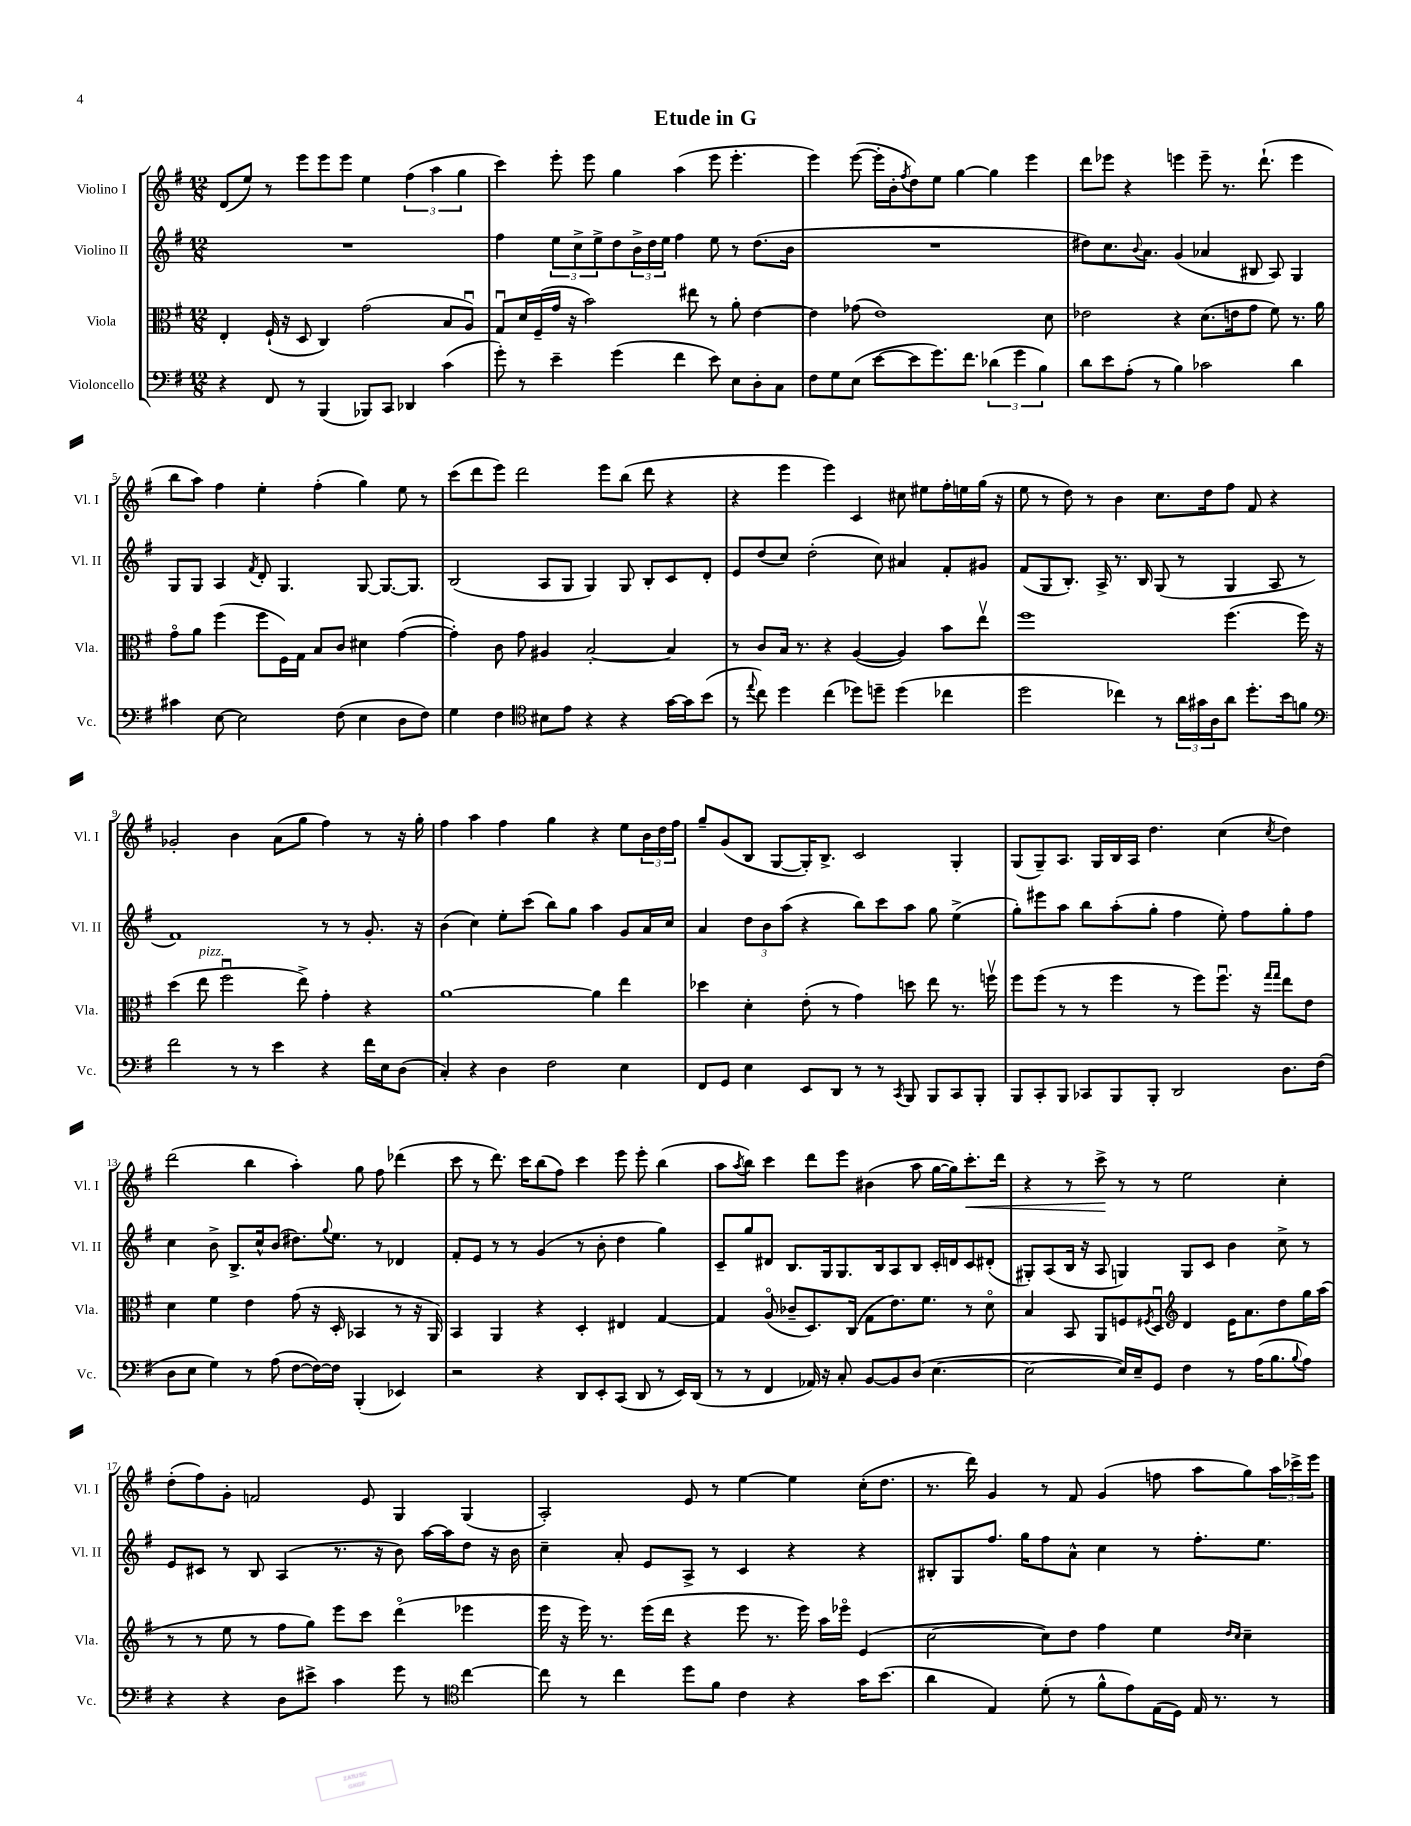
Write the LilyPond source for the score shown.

\header { title = "Etude in G" }
<<
\new StaffGroup <<
\new Staff = "s0" \with { instrumentName = "Violino I" shortInstrumentName = "Vl. I" } {
    \clef treble \key g \major \numericTimeSignature \time 12/8
    d'8( e''8) r8 e'''8 e'''8 e'''8 e''4 \tuplet 3/2 { fis''4( a''4 g''4 } |
    c'''4) e'''8-. e'''8 g''4 a''4( e'''8 e'''4.-. |
    e'''4) e'''8~( e'''16-. b'16-. \acciaccatura { fis''8 } d''8) e''8 g''4~ g''4 e'''4 |
    d'''8 ees'''8 r4 e'''4 e'''8-- r8. d'''8.-!( e'''4 |
    b''8 a''8) fis''4 e''4-. fis''4-.( g''4) e''8 r8 |
    c'''8( d'''8 e'''8) d'''2 e'''8 b''8( d'''8 r4 |
    r4 e'''4 e'''4) c'4 cis''8 eis''8 fis''16-. e''16 g''16( r16 |
    e''8 r8 d''8) r8 b'4 c''8. d''16 fis''8 fis'8 r4 |
    ges'2-. b'4 a'8( g''8 fis''4) r8 r16 g''16-. |
    fis''4 a''4 fis''4 g''4 r4 e''8 \tuplet 3/2 { b'16 d''16 fis''16 } |
    g''8-- g'8( b8 g8~ g16-.) b8.-> c'2 g4-. |
    g8( g8--) a8. g16 b16 a16 d''4. c''4( \acciaccatura { c''8 } d''4) |
    d'''2( b''4 a''4-.) g''8 fis''8 des'''4( |
    c'''8 r8 d'''8.) c'''16 b''8( fis''8) c'''4 e'''8 e'''8-. b''4( |
    a''8 \acciaccatura { a''8 } b''8) c'''4 d'''8 e'''8 bis'4( a''8 g''16~ g''16) c'''8.-.\< d'''16 |
    r4 r8 c'''8->\! r8 r8 e''2 c''4-. |
    d''8-.( fis''8) g'8-. f'2 e'8 g4 g4( |
    a2-.) e'8 r8 e''4~ e''4 c''16-.( d''8. |
    r8. d'''16) g'4 r8 fis'8 g'4( f''8 a''8 g''8) \tuplet 3/2 { a''16 ces'''16-> e'''16 } \bar "|." |
}
\new Staff = "s1" \with { instrumentName = "Violino II" shortInstrumentName = "Vl. II" } {
    \clef treble \key g \major \numericTimeSignature \time 12/8
    R1. |
    fis''4 \tuplet 3/2 { e''8 c''8-> e''8-> } d''8 \tuplet 3/2 { b'16-> d''16 e''16 } fis''4 e''8 r8 d''8.( b'16 |
    R1. |
    dis''8) c''8. \appoggiatura { b'8 } a'8. g'4( aes'4 bis8 a8) g4 |
    g8 g8 a4 \acciaccatura { fis'8 } d'8-. g4. g8~ g8.~ g8. |
    b2( a8 g8 g4) g8 b8-. c'8 d'8-. |
    e'8 d''8( c''8) d''2-.( c''8) ais'4 fis'8-. gis'8 |
    fis'8( g8 b8.-.) a16-> r8. b16 g8( r8 g4 a8 r8 |
    fis'1) r8 r8 g'8.-. r16 |
    b'4( c''4) e''8-. c'''8( b''8) g''8 a''4 g'8 a'16 c''16 |
    a'4 \tuplet 3/2 { d''8 b'8 a''8( } r4 b''8) c'''8 a''8 g''8 e''4->( |
    g''8-.) eis'''8 a''8 b''8 a''8-.( g''8-. fis''4 e''8-.) fis''8 g''8-. fis''8 |
    c''4 b'8-> b8.-> c''16-^ b'8( dis''8.) \appoggiatura { g''8 } e''8. r8 des'4 |
    fis'8-. e'8 r8 r8 g'4( r8 b'8-. d''4 g''4) |
    c'8-- g''8 dis'8 b8. g16 g8. b16 a8 b8 c'16-. d'16 c'8 dis'8-.( |
    gis8-.) a8( b16 r16 a8 g4) g8 c'8 b'4 c''8-> r8 |
    e'8 cis'8 r8 b8 a4( r8. r16 b'8) a''16~ a''16 d''8 r16 b'16 |
    c''4-- a'8-. e'8 a8-> r8 c'4 r4 r4 |
    bis8-. g8 fis''8. g''16 fis''8 a'8-^ c''4 r8 fis''8.-. e''8. \bar "|." |
}
\new Staff = "s2" \with { instrumentName = "Viola" shortInstrumentName = "Vla." } {
    \clef alto \key g \major \numericTimeSignature \time 12/8
    e4-. fis16-!( r16 d8 c4) g'2( b8 a8\downbow) |
    g8\downbow d'16 fis16--( g'16 r16 b'2) eis''8 r8 a'8-. e'4~ |
    e'4 ges'8( e'1) d'8 |
    ees'2 r4 d'8.( e'16 g'8 fis'8) r8. a'16 |
    g'8\flageolet a'8 fis''4( fis''8 fis16) g16 b8 c'8 dis'4 g'4~( |
    g'4-.) c'8 g'8 ais4 b2~-. b4 |
    r8 c'8 b16 r8. r4 a4~( a4) b'8 e''8\upbow |
    fis''1 fis''4.( fis''16) r16 |
    d''4( e''8^\markup { \italic "pizz." } fis''2\downbow e''8->) g'4-. r4 |
    a'1~ a'4 e''4 |
    des''4 d'4-. e'8-.( r8 g'4) d''8 e''8 r8. f''16\upbow |
    fis''8 fis''8( r8 r8 fis''4 r8 fis''8) fis''8.\downbow r16 \grace { g''16 g''16 } e''8 e'8 |
    d'4 fis'4 e'4 g'8( r16 d16-. bes,4 r8 r16 a,16) |
    b,4 a,4 r4 d4-. eis4 g4~ |
    g4 a8\flageolet( ces'8-- d8.) c16( g8 e'8.) fis'8. r8 d'8\flageolet |
    b4 b,8 a,8 f8 \acciaccatura { fis8 } d8\downbow \clef treble d'4 e'16 a'8. d''8 g''16 a''16( |
    r8 r8 e''8 r8 fis''8 g''8) e'''8 c'''8 d'''4\flageolet( ees'''4 |
    e'''16 r16 e'''16) r8. e'''16( d'''16 r4 e'''8 r8. e'''16) a''16 ees'''16\flageolet e'4( |
    c''2~ c''8) d''8 fis''4 e''4 \grace { d''16 c''16 } c''4-- \bar "|." |
}
\new Staff = "s3" \with { instrumentName = "Violoncello" shortInstrumentName = "Vc." } {
    \clef bass \key g \major \numericTimeSignature \time 12/8
    r4 fis,8 r8 b,,4( bes,,8) c,8 des,4 c'4( |
    g'8-.) r8 e'4-- g'4( fis'4 e'8) e8 d8-. c8 |
    fis8 g8 e8( e'8~ e'8 g'8.) fis'8. \tuplet 3/2 { des'4( g'4 b4) } |
    d'8 e'8 a8-.( r8 b4) ces'2 d'4 |
    cis'4 e8~ e2 fis8( e4 d8 fis8) |
    g4 fis4 \clef tenor bis8 e'8 r4 r4 g'16~ g'16 b'8( |
    r8 \appoggiatura { e''8 } c''8) d''4 c''4( des''8) d''8-- d''4( ces''4 |
    d''2 ces''4) r8 \tuplet 3/2 { a'16 gis'16 a16 } a'8 d''8.-. b'16 f'8 |
    \clef bass fis'2 r8 r8 e'4 r4 fis'16 e16 d8( |
    c4-.) r4 d4 fis2 e4 |
    fis,8 g,8 e4 e,8 d,8 r8 r8 \acciaccatura { c,8 } b,,8 b,,8 c,8 b,,8-. |
    b,,8 c,8-. b,,8 ces,8 b,,8 b,,8-. d,2 d8. fis16( |
    d8 e8 g4) r8 a8( fis8~ fis16~) fis16 b,,4-.( ees,4) |
    r2 r4 d,8 e,8-. c,8( d,8 r8 e,16) d,16( |
    r8 r8 fis,4 aes,16) r16 c8-. b,8~ b,8 d8( e4.~ |
    e2~ e16) e16-- g,8 fis4 r8 a16( b8. \appoggiatura { b8 } a8) |
    r4 r4 d8 eis'8-> c'4 g'8 r8 \clef tenor c''4~ |
    c''8 r8 c''4 d''8 fis'8 c'4 r4 g'16 b'8.( |
    a'4 e4) d'8-.( r8 fis'8-^ e'8) e16( d16) e16 r8. r8 \bar "|." |
}
>>
>>
